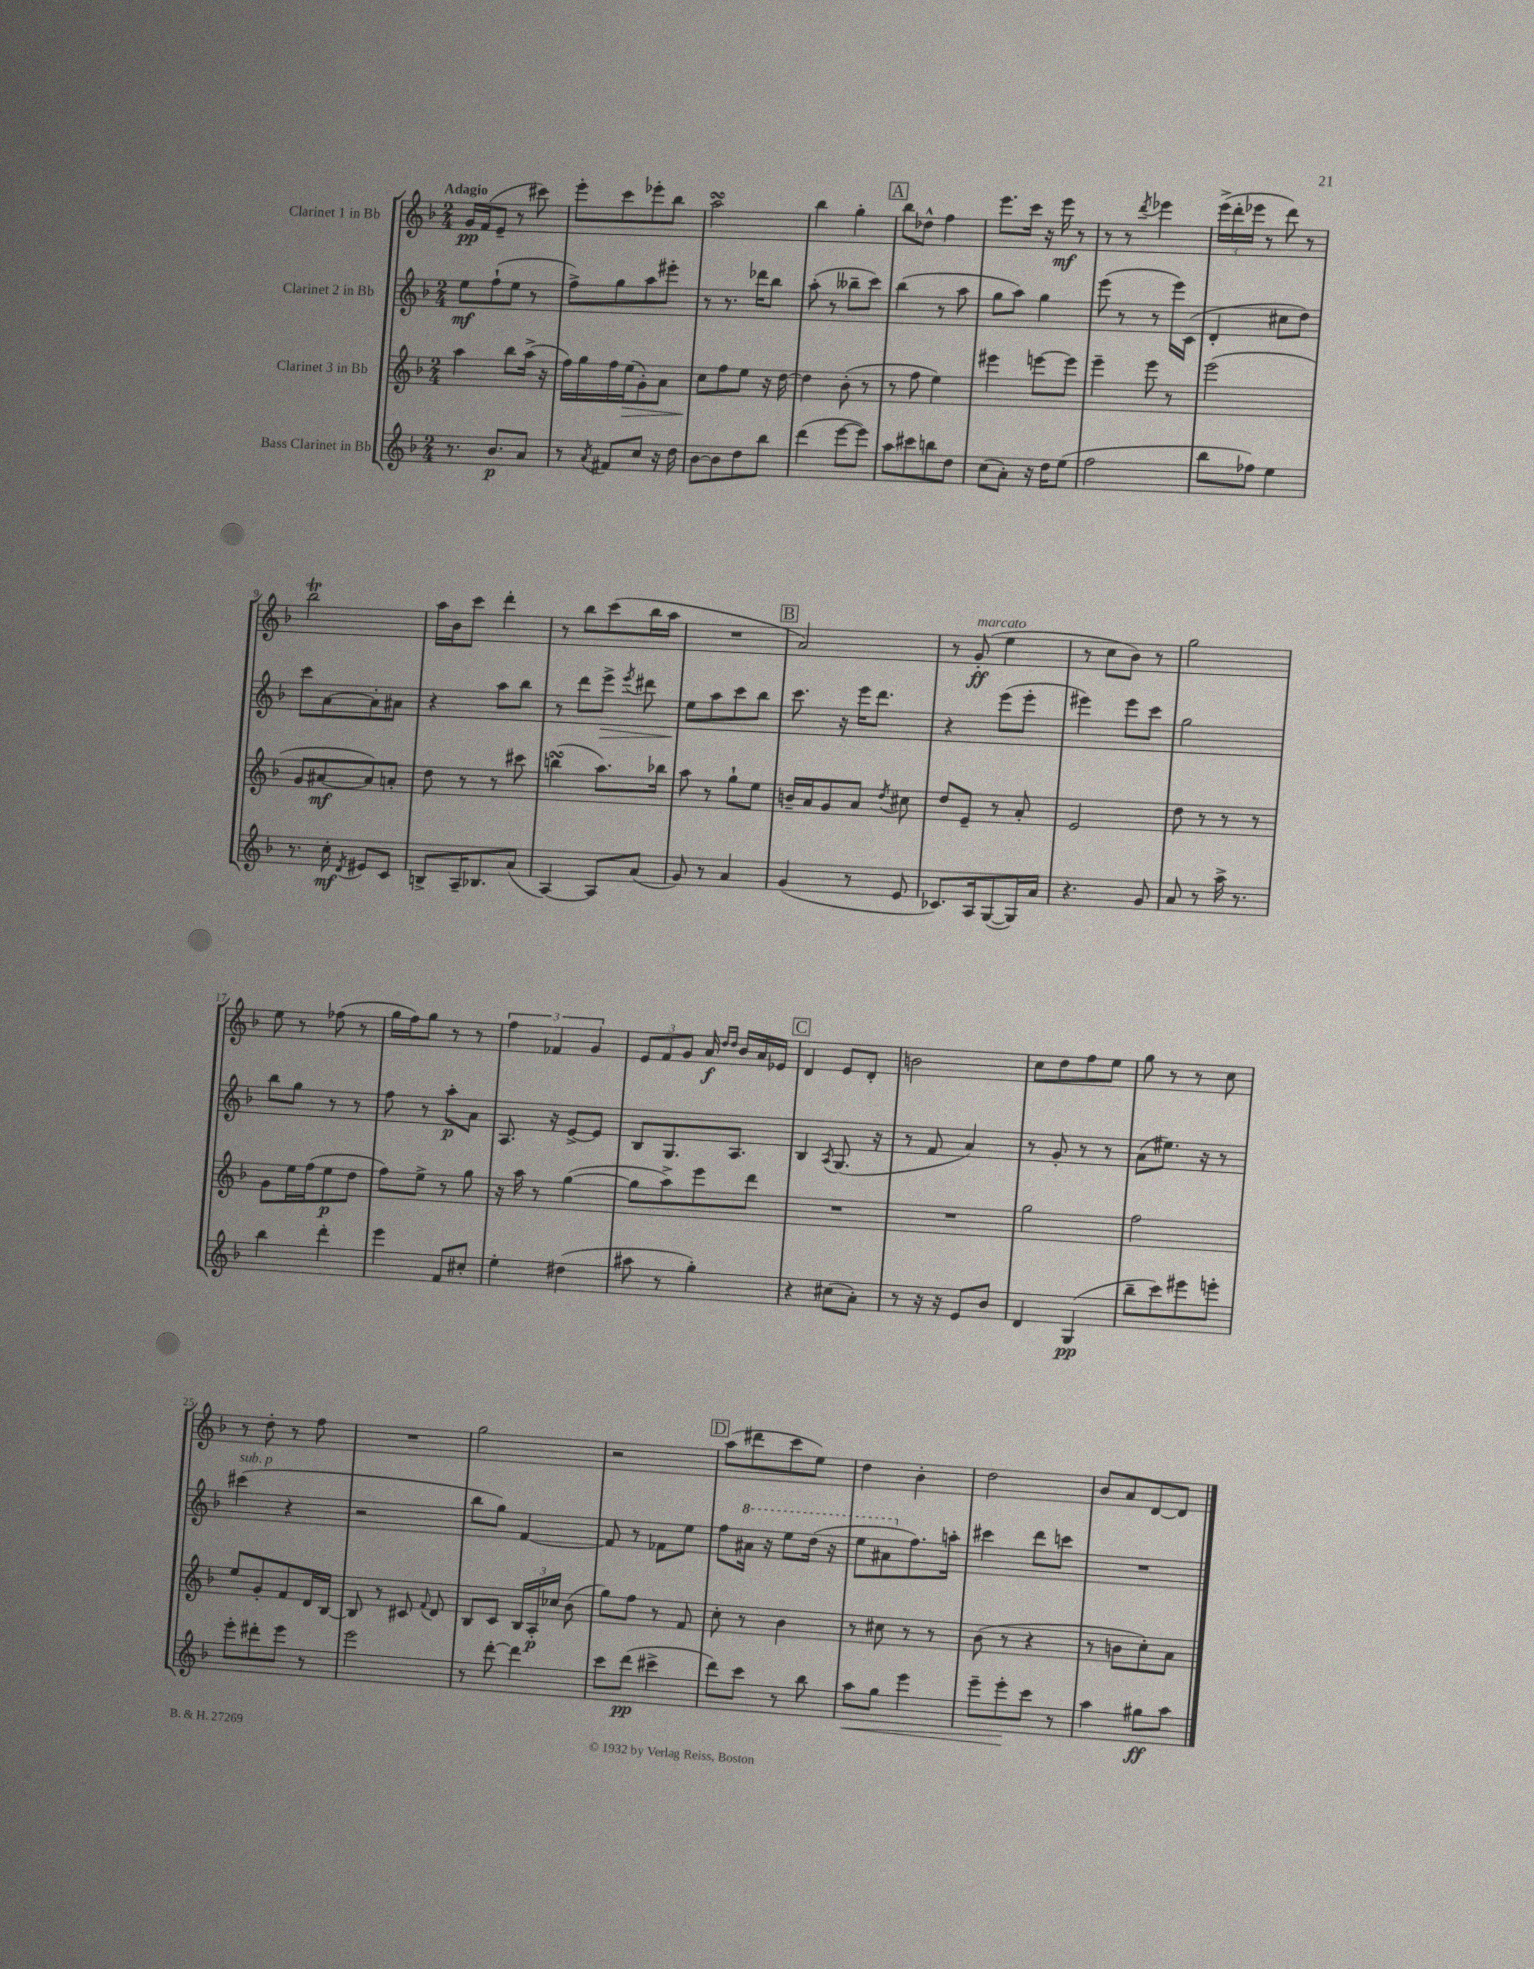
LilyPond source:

<<
\new StaffGroup <<
\new Staff = "s0" \with { instrumentName = "Clarinet 1 in Bb" } {
    \clef treble \key f \major \numericTimeSignature \time 2/4 \tempo "Adagio"
    \autoBeamOff g'16[\pp f'16( e'8]-- r8 cis'''8) |
    e'''8[-. c'''8 ees'''8-. bes''8] |
    a''2\turn |
    bes''4 g''4-. |
    \mark \markup { \box "A" } bes''8[ des''8]-^ f''4 |
    e'''8.[ c'''16] r16 e'''16\mf r8 |
    r8 r8 \acciaccatura { d'''8 } ees'''4 |
    \tuplet 3/2 { e'''16[->( d'''16-. ees'''16] } r8 d'''8) r8 |
    bes''2\trill |
    a''16[ bes'16 c'''8] d'''4-. |
    r8 bes''8[ c'''8( bes''16 a''16] |
    R2 |
    \mark \markup { \box "B" } a'2) |
    r8 g'8-.\ff^\markup { \italic "marcato" }( e''4 |
    r8 c''8[ bes'8]) r8 |
    g''2 |
    e''8 r8 fes''8( r8 |
    g''16[ f''16) g''8] r8 r8 |
    \tuplet 3/2 { f''4 fes'4 g'4 } |
    \tuplet 3/2 { e'8[ f'8 g'8] } a'16\f \grace { d''16[ d''16] } bes'16[ a'16 ees'16] |
    \mark \markup { \box "C" } d'4 e'8[ d'8]-. |
    b'2 |
    c''8[ d''8 f''8 e''8] |
    g''8 r8 r8 c''8 |
    r8 d''8-. r8 f''8 |
    R2 |
    g''2 |
    r2 |
    \mark \markup { \box "D" } a''8[( dis'''8 c'''8 e''8]) |
    d''4 bes'4-. |
    d''2 |
    bes'8[ a'8 d'8~ d'8] \bar "|." |
}
\new Staff = "s1" \with { instrumentName = "Clarinet 2 in Bb" } {
    \clef treble \key f \major \numericTimeSignature \time 2/4
    \autoBeamOff e''8[\mf f''8-!( e''8] r8 |
    f''8[->) g''8 a''8 eis'''8]-. |
    r8 r8. des'''16[ bes''8] |
    a''8-.( r8 beses''8[-- c'''8]) |
    \mark \markup { \box "A" } bes''4( r8 a''8 |
    g''8[ a''8]) g''4 |
    e'''8( r8 r8 e'''16[) c'16]( |
    d'4-. cis''8[ d''8]) |
    c'''8[ a'8~ a'8-. ais'8] |
    r4 a''8[ bes''8] |
    r8 d'''8[ e'''8]->\> \acciaccatura { e'''8 } dis'''8 |
    e''8[\! a''8 c'''8 bes''8] |
    \mark \markup { \box "B" } c'''8. r16 e'''16[ d'''8.] |
    r4 e'''8[( e'''8]-. |
    eis'''4) eis'''8[ c'''8] |
    g''2 |
    bes''8[ g''8] r8 r8 |
    f''8 r8 a''8[-.\p a'8] |
    a8. r16 e'8[~-> e'8] |
    bes8[ g8. a8.] |
    \mark \markup { \box "C" } bes4 \acciaccatura { a8 } g8.( r16 |
    r8 f'8 a'4) |
    r8 g'8-. r8 r8 |
    a'8[( eis''8.]) r16 r8 |
    cis'''4^\markup { \italic "sub. p" }( r4 |
    r2 |
    bes''8[ g''8]) f'4~ |
    f'8 r8 fes'8[ e''8] |
    \mark \markup { \box "D" } f''8[ \ottava #1 ais''16] r16 e'''8[ d'''16]( r16 |
    e'''8[ ais''8 \ottava #0 f''8.) a''16]-. |
    cis'''4 d'''8[ c'''8] |
    R2 \bar "|." |
}
\new Staff = "s2" \with { instrumentName = "Clarinet 3 in Bb" } {
    \clef treble \key f \major \numericTimeSignature \time 2/4
    \autoBeamOff a''4 bes''8[ a''16]->( r16 |
    f''16[) g''16 f''16 e''16\>( g'8-.) a'8] |
    c''8[\! f''8 e''8] r16 d''16~ |
    d''4 bes'8-.( r8 |
    \mark \markup { \box "A" } r8 f''8 e''4) |
    eis'''4 e'''8[~ e'''8] |
    e'''4-- e'''8 r8 |
    e'''2( |
    g'8[ ais'8~\mf ais'8) a'8]-. |
    d''8 r8 r8 cis'''8 |
    b''4\turn( a''8.[) bes''16] |
    a''8 r8 g''8[-! e''8] |
    \mark \markup { \box "B" } b'16[-- a'16 g'8 a'8] \acciaccatura { d''8 } cis''8 |
    d''8[ e'8]-- r8 a'8-. |
    e'2 |
    d''8 r8 r8 r8 |
    g'8[ e''16 f''16( e''8\p d''8] |
    f''8[) e''8]-> r8 g''8 |
    r16 a''16 r8 g''4~( |
    g''8[ a''8->) e'''8 d'''8] |
    \mark \markup { \box "C" } R2 |
    R2 |
    g''2 |
    f''2 |
    e''8[ g'8-. f'8 d'16 bes16]~ |
    bes8 r8 cis'8 \appoggiatura { f'8 } d'8 |
    bes8[ c'8] \tuplet 3/2 { bes16[ a16-.\p ces''16] } bes'8( |
    g''8[) f''8] r8 f'8 |
    \mark \markup { \box "D" } c''8-. r8 bes'4 |
    r8 cis''8 r8 r8 |
    bes'8( r8 r4 |
    r8 b'8[ c''8-.) a'8] \bar "|." |
}
\new Staff = "s3" \with { instrumentName = "Bass Clarinet in Bb" } {
    \clef treble \key f \major \numericTimeSignature \time 2/4
    \autoBeamOff r8. bes'8.[\p a'8] |
    r8 \acciaccatura { a'8 } fis'8[ c''8] r16 d''16 |
    bes'8[~ bes'8 d''8 bes''8] |
    d'''4( e'''8[~ e'''8]) |
    \mark \markup { \box "A" } a''8[ cis'''8 b''8 d''8] |
    c''8[( a'8]-.) r16 d''16[ e''8]( |
    f''2 |
    bes''8[ fes''8]) e''4 |
    r8. c''16-.\mf \acciaccatura { d'8 } eis'8[ c'8] |
    b8[-> a16-- bes8. a'8]( |
    a4~) a8[ a'8]( |
    g'8) r8 a'4 |
    \mark \markup { \box "B" } g'4( r8 e'8 |
    ces'8.[) a16 g8~( g16) a'16] |
    r4. g'8 |
    a'8 r8 a''16-> r8. |
    bes''4 d'''4-. |
    e'''4 f'8[ cis''8]-. |
    e''4-. dis''4( |
    ais''8 r8 g''4-.) |
    \mark \markup { \box "C" } r4 cis''8[( a'8]-.) |
    r8 r16 r16 e'8[ bes'8] |
    d'4 g4\pp( |
    bes''8[-- c'''8) eis'''8 e'''8]-. |
    e'''8[-. dis'''8-. e'''8] r8 |
    e'''2 |
    r8 d'''8~-. d'''4 |
    c'''8[ d'''8]\pp( cis'''4-> |
    \mark \markup { \box "D" } d'''8[) c'''8] r8 bes''8 |
    a''8[\< g''8] e'''4 |
    e'''8[-- e'''8-.\! c'''8] r8 |
    a''4 gis''8[\ff a''8] \bar "|." |
}
>>
>>
